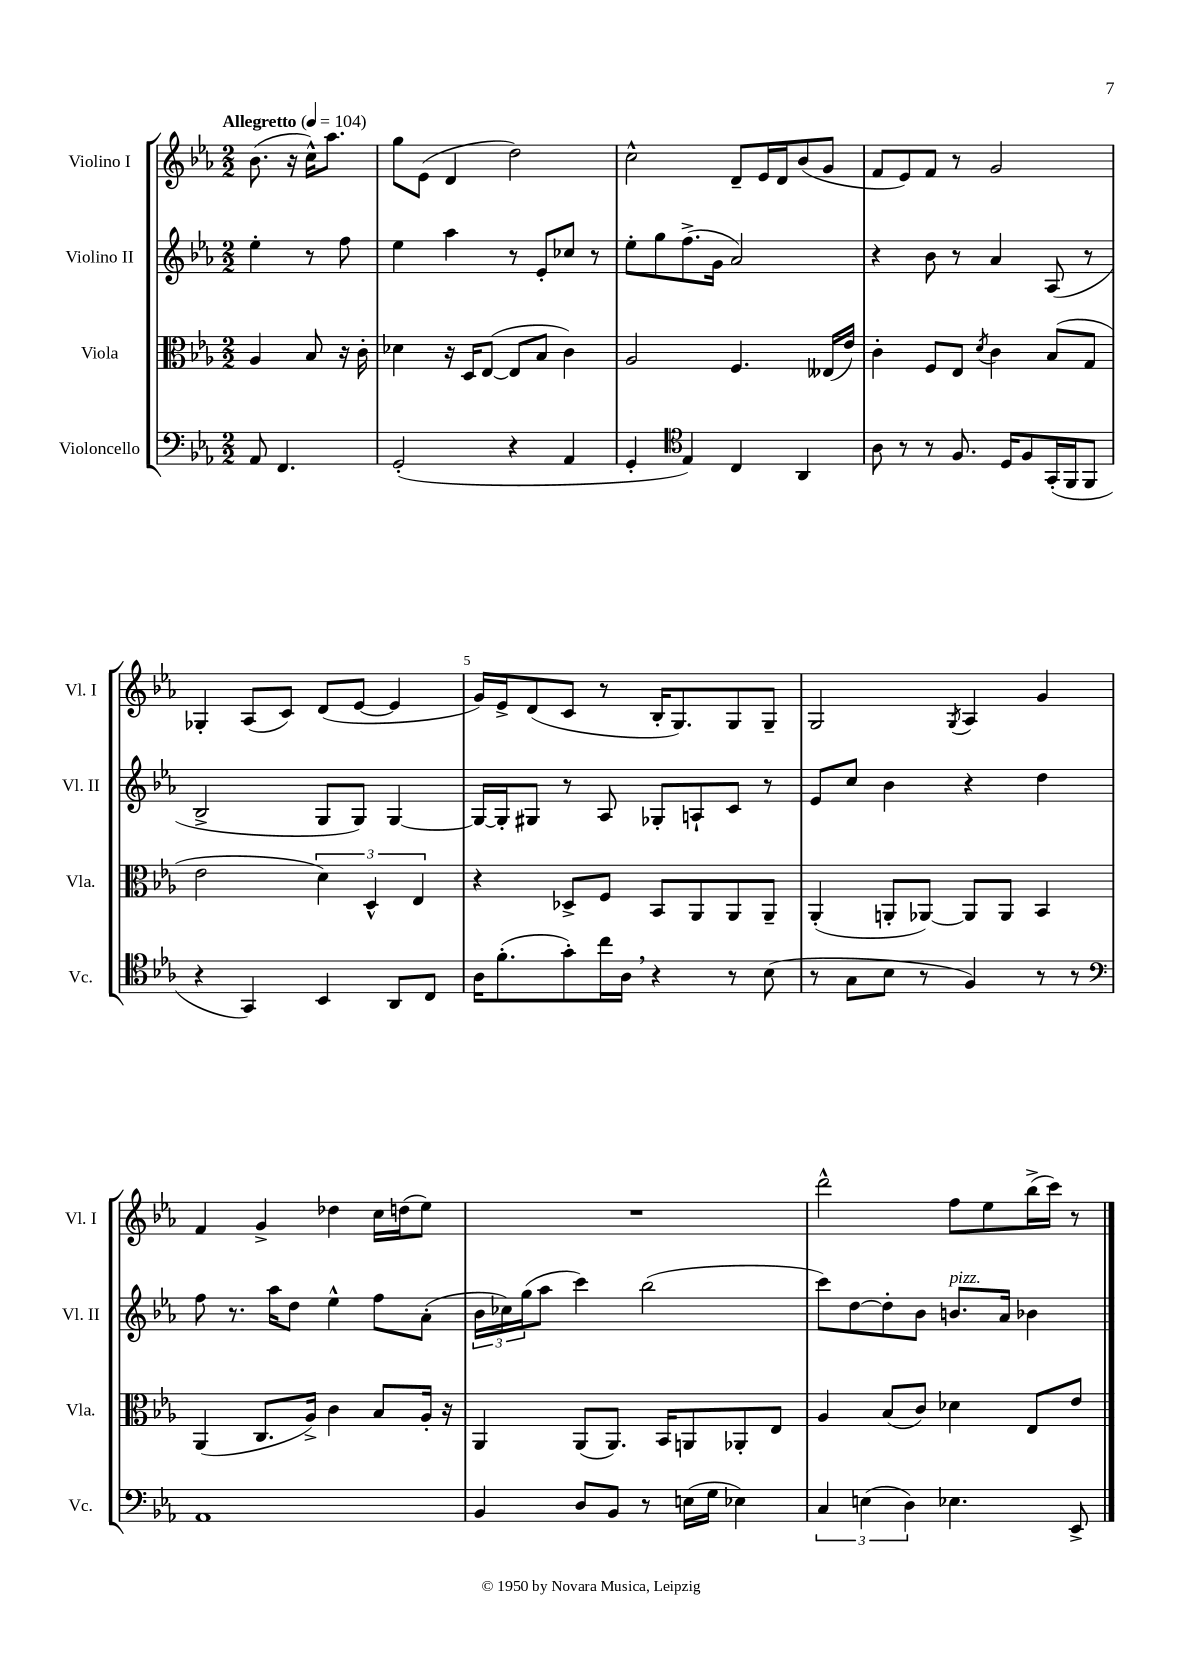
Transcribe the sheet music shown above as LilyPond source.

<<
\new StaffGroup <<
\new Staff = "s0" \with { instrumentName = "Violino I" shortInstrumentName = "Vl. I" } {
    \clef treble \key ees \major \numericTimeSignature \time 2/2 \partial 2 \tempo "Allegretto" 4 = 104
    bes'8.( r16 c''16-^) aes''8. |
    g''8 ees'8( d'4 d''2) |
    c''2-^ d'8-- ees'16 d'16 bes'8( g'8 |
    f'8 ees'8) f'8 r8 g'2 |
    ges4-. aes8( c'8) d'8( ees'8~ ees'4 |
    g'16) ees'16-> d'8( c'8 r8 bes16-. g8.) g8 g8-- |
    g2 \acciaccatura { g8 } aes4 g'4 |
    f'4 g'4-> des''4 c''16 d''16( ees''8) |
    R1 |
    d'''2-^ f''8 ees''8 bes''16->( c'''16) r8 \bar "|." |
}
\new Staff = "s1" \with { instrumentName = "Violino II" shortInstrumentName = "Vl. II" } {
    \clef treble \key ees \major \numericTimeSignature \time 2/2 \partial 2
    ees''4-. r8 f''8 |
    ees''4 aes''4 r8 ees'8-. ces''8 r8 |
    ees''8-. g''8 f''8.->( g'16 aes'2) |
    r4 bes'8 r8 aes'4 aes8( r8 |
    bes2-> g8 g8) g4~ |
    g16~ g16-. gis8 r8 aes8 ges8-. a8-! c'8 r8 |
    ees'8 c''8 bes'4 r4 d''4 |
    f''8 r8. aes''16 d''8 ees''4-^ f''8 aes'8-.( |
    \tuplet 3/2 { bes'16 ces''16) g''16( } aes''8 c'''4) bes''2( |
    c'''8) d''8~ d''8-. bes'8 b'8.^\markup { \italic "pizz." } aes'16 bes'4 \bar "|." |
}
\new Staff = "s2" \with { instrumentName = "Viola" shortInstrumentName = "Vla." } {
    \clef alto \key ees \major \numericTimeSignature \time 2/2 \partial 2
    aes4 bes8 r16 c'16-. |
    des'4 r16 d16 ees8~( ees8 bes8 c'4) |
    aes2 f4. eeses16( ees'16) |
    c'4-. f8 ees8 \acciaccatura { d'8 } c'4 bes8( g8 |
    ees'2 \tuplet 3/2 { d'4) d4-^ ees4 } |
    r4 des8-> f8 bes,8 aes,8 aes,8 aes,8-- |
    aes,4-.( a,8-. aes,8~) aes,8 aes,8 bes,4 |
    aes,4( c8. aes16->) c'4 bes8 aes16-. r16 |
    aes,4 aes,8( aes,8.) bes,16 a,8 aes,8-. ees8 |
    aes4 bes8( c'8) des'4 ees8 ees'8 \bar "|." |
}
\new Staff = "s3" \with { instrumentName = "Violoncello" shortInstrumentName = "Vc." } {
    \clef bass \key ees \major \numericTimeSignature \time 2/2 \partial 2
    aes,8 f,4. |
    g,2-.( r4 aes,4 |
    g,4-. \clef tenor ees4) c4 aes,4 |
    aes8 r8 r8 f8. d16 f8 g,16-.( f,16 f,8 |
    r4 g,4) bes,4 aes,8 c8 |
    aes16 f'8.-.( g'8-.) c''16 aes16 \breathe r4 r8 bes8( |
    r8 g8 bes8 r8 f4) r8 r8 |
    \clef bass aes,1 |
    bes,4 d8 bes,8 r8 e16( g16 ees4) |
    \tuplet 3/2 { c4 e4( d4) } ees4. ees,8-> \bar "|." |
}
>>
>>
\layout { \context { \Score \override BarNumber.break-visibility = ##(#f #t #t) barNumberVisibility = #(every-nth-bar-number-visible 5) } }
